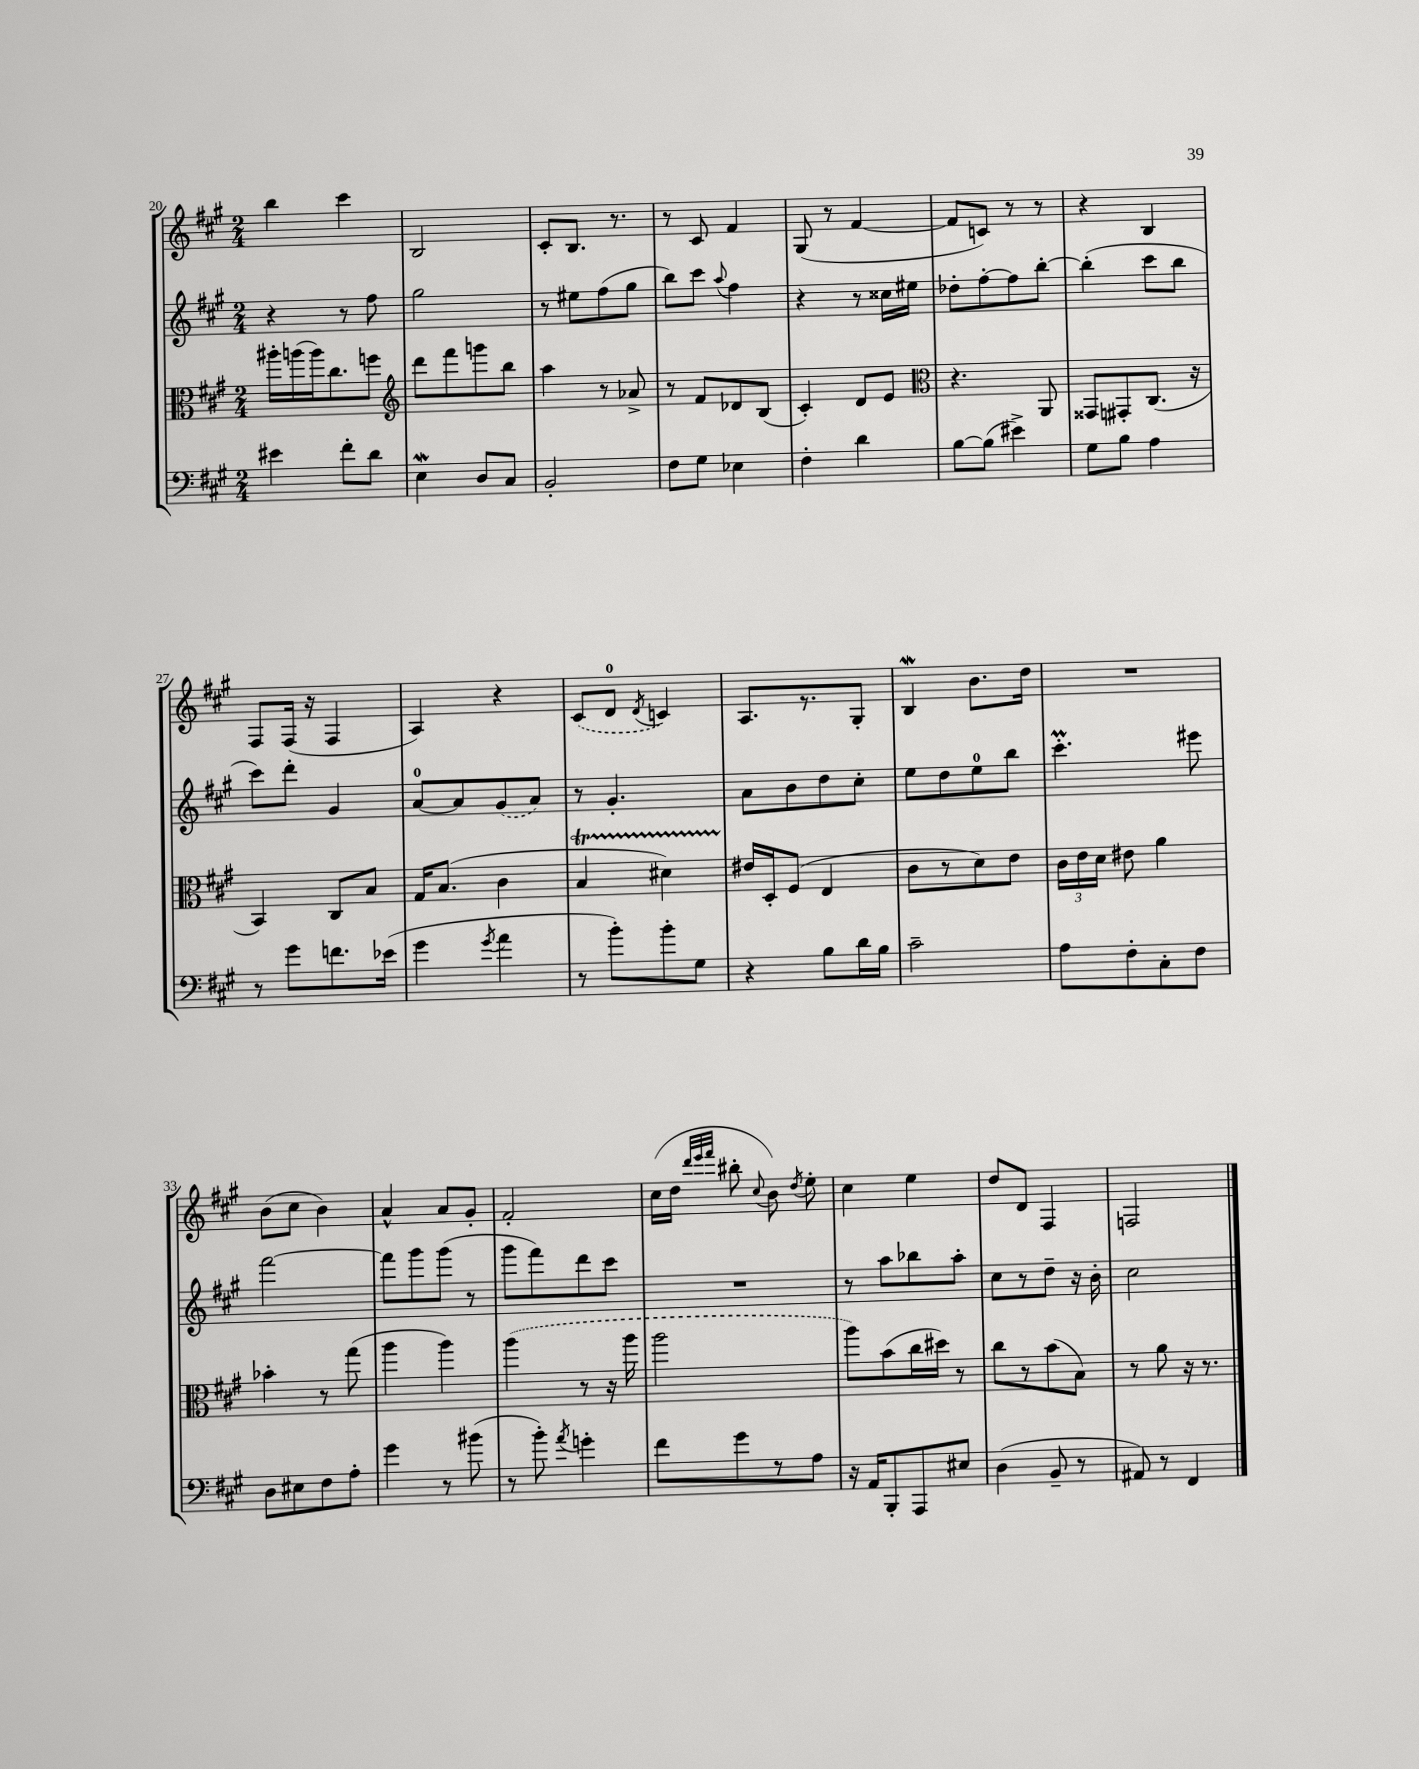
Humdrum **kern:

**kern	**kern	**kern	**kern
*staff4	*staff3	*staff2	*staff1
*clefF4	*clefC3	*clefG2	*clefG2
*k[f#c#g#]	*k[f#c#g#]	*k[f#c#g#]	*k[f#c#g#]
*M2/4	*M2/4	*M2/4	*M2/4
4e#\	16aa#'\LL	4r	4bb\
.	(16aa\	.	.
.	16aa\J)	.	.
.	8.cc#\	.	.
8f#'\L	.	8r	4ccc#\
8d\J	8ff\J	8ff#\	.
=	=	=	=
*	*clefG2	*	*
4E\	8ddd\L	2gg#\	2B/
.	8fff#\	.	.
8D/L	8ggg\	.	.
8C#/J	8bb\J	.	.
=	=	=	=
2BB'/	4aa\	8r	8c#'/L
.	.	8ee#\L	8.B/J
.	8r	(8ff#\	.
.	.	.	8.r
.	8a-^/	8gg#\J	.
=	=	=	=
8F#\L	8r	8bb\L)	8r
8G#\J	8f#/L	8ccc#\J	8c#/
.	.	8qqaa/	.
4E-\	8d-/	4ff#\	4f#/
.	(8B/J	.	.
=	=	=	=
4F#'\	4c#'/)	4r	(8G#/
.	.	.	8r
4d\	8d/L	8r	[4f#/
.	8e/J	16cc##\LL	.
.	.	16ee#\JJ	.
=	=	=	=
*	*clefC3	*	*
[8B\L	4.r	8dd-'\L	8f#/]L
(8B\]J	.	[8ff#'\	8c/J)
4e#^\)	.	8ff#\]	8r
.	8AA/	[8bb'\J	8r
=	=	=	=
8G#\L	8GG##/L	(4bb'\]	4r
8B\J	8GG#'/	.	.
4A\	(8.C#/J	8ccc#\L	4B/
.	.	8bb\J	.
.	16r	.	.
=	=	=	=
8r	4BB/)	8ccc#\L)	8F#/L
8g#\L	.	8ddd'\J	(16F#/Jk
.	.	.	16r
8.f\	8C#/L	4g#/	4F#/
.	8B/J	.	.
(16e-\Jk	.	.	.
=	=	=	=
4g#\	16G#/LK	[8a/L	4A/)
.	(8.B/J	.	.
.	.	8a/]	.
8qg#/	.	.	.
4a\	4c#\	(8g#/	4r
.	.	8a/J)	.
=	=	=	=
8r	4B/	8r	(8c#/L
8b'\L)	.	4.g#'/	8d/J
.	.	.	8qd/
8b'\	4d#\)	.	4c/)
8G#\J	.	.	.
=	=	=	=
4r	16e#/LL	8a\L	8.A/L
.	16D'/J	.	.
.	(8F#/J	8b\	.
.	.	.	8.r
8B\L	4E/	8dd\	.
16d\L	.	8cc#'\J	8G#'/J
16B\JJ	.	.	.
=	=	=	=
2c#~\	8c#\L	8ee\L	4B/
.	8r	8dd\	.
.	8d\)	8ee\	8.b\L
.	8e\J	8bb\J	.
.	.	.	16dd\Jk
=	=	=	=
8A\L	24c#\LL	4.ccc#'\	2r
.	24e\	.	.
.	24d\JJ	.	.
8F#'\	8e#\	.	.
8C#'\	4a\	.	.
8F#\J	.	8eee#\	.
=	=	=	=
8D\L	4b-'\	[2fff#\	(8b\L
8E#\	.	.	8cc#\J
8F#\	8r	.	4b\)
8A'\J	(8gg#\	.	.
=	=	=	=
4g#\	4aa\	8fff#\]L	4a^^/
.	.	8ggg#\	.
8r	4aa\)	(8ggg#\J	8a/L
(8b#\	.	8r	8g#'/J
=	=	=	=
8r	(4aa\	8ggg#\L	2f#'/
8b'\)	.	8fff#\)	.
8qa/	.	.	.
4g'\	8r	8ddd\	.
.	16r	8ccc#\J	.
.	16aa\	.	.
=	=	=	=
8f#\L	2aa\	2r	(16cc#\LL
.	.	.	16dd\JJ
.	.	.	32qqddd/LLL
.	.	.	32qqeee/
.	.	.	32qqfff#/JJJ
8g#\	.	.	8bb#'\
.	.	.	8qqcc#/
8r	.	.	8b\)
.	.	.	8qdd/
8A\J	.	.	8ee'\
=	=	=	=
16r	8aa\L)	8r	4cc#\
16AA/LK	.	.	.
8BBB'/	(8b\	8aa\L	.
8AAA/	16cc#\L	8bb-\	4ee\
.	16dd#\JJ)	.	.
8E#/J	8r	8aa'\J	.
=	=	=	=
(4D\	8cc#\L	8cc#\L	8dd/L
.	8r	8r	8d/J
8BB~/	(8b\	8dd~\J	4F#/
8r	8B\J)	16r	.
.	.	16b'\	.
=	=	=	=
8AA#/)	8r	2cc#\	2F/
8r	8a\	.	.
4FF#/	16r	.	.
.	8.r	.	.
==	==	==	==
*-	*-	*-	*-
